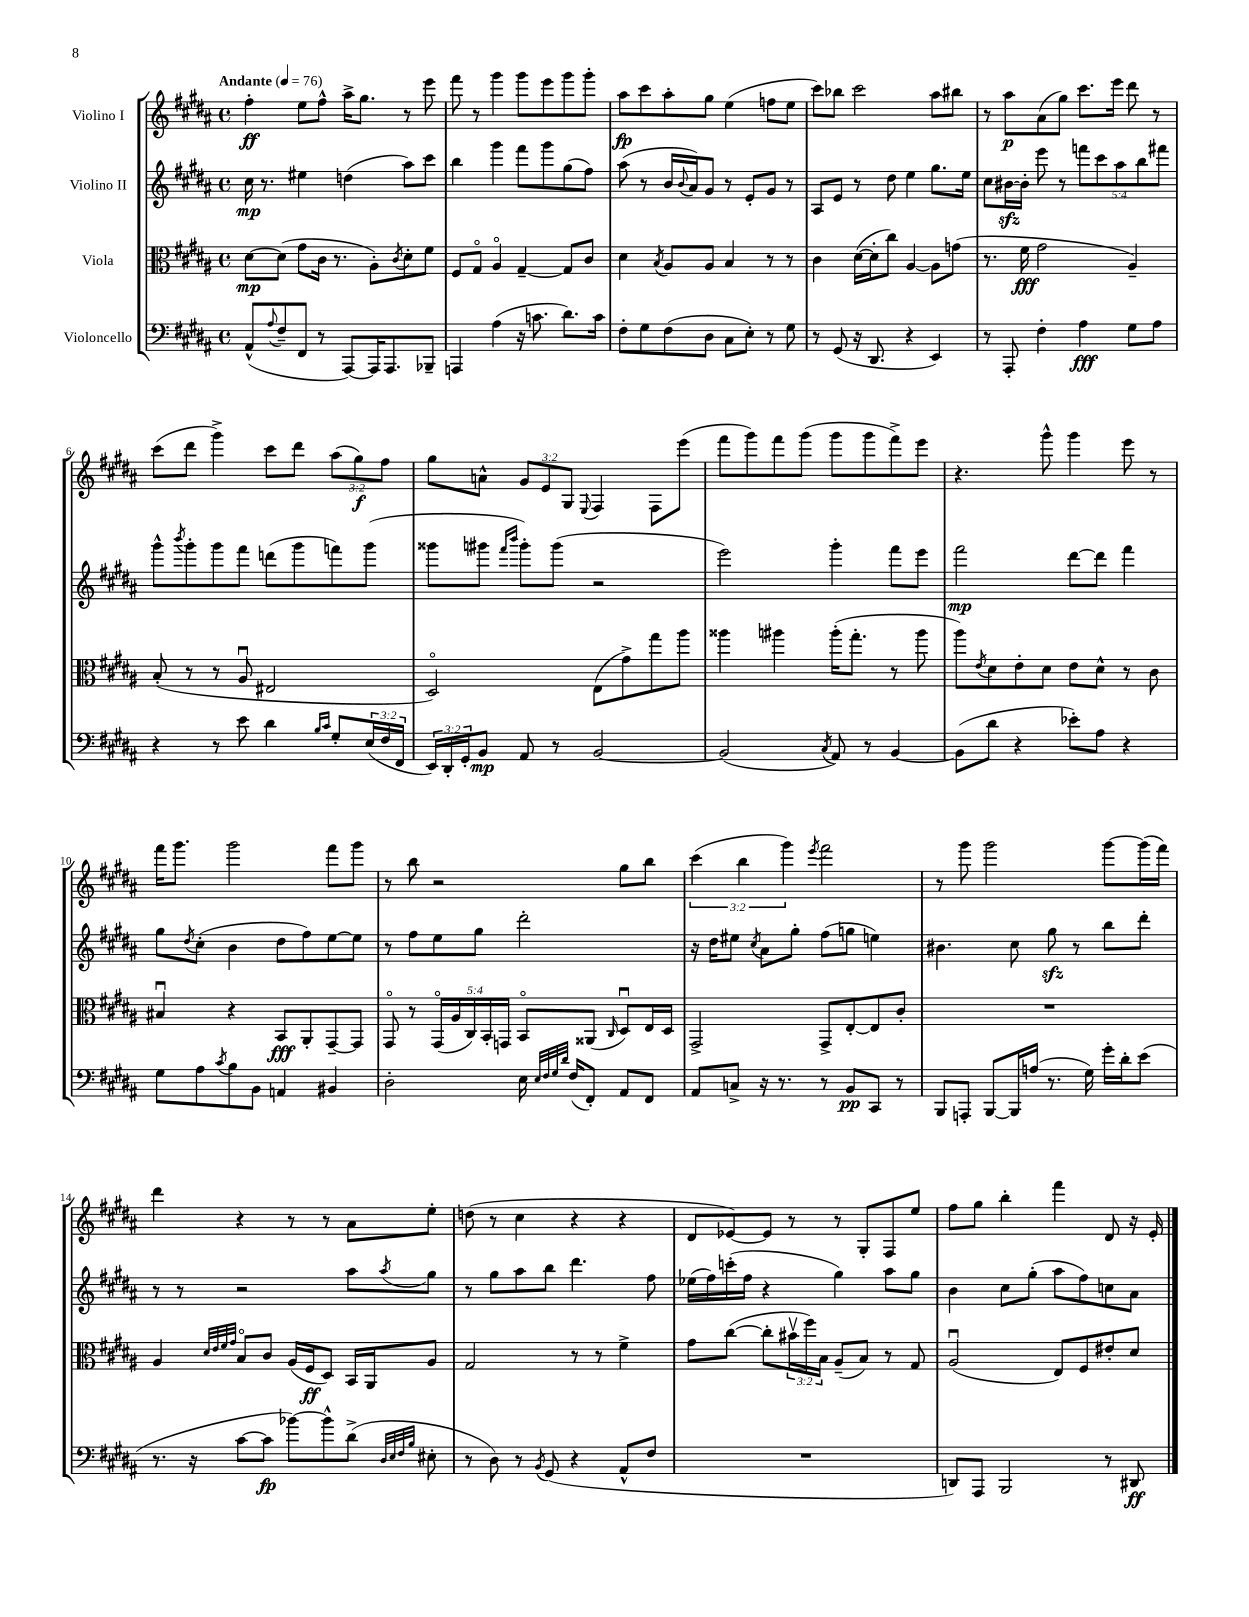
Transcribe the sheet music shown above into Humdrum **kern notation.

**kern	**kern	**kern	**kern
*staff4	*staff3	*staff2	*staff1
*clefF4	*clefC3	*clefG2	*clefG2
*k[f#c#g#d#a#]	*k[f#c#g#d#a#]	*k[f#c#g#d#a#]	*k[f#c#g#d#a#]
*M4/4	*M4/4	*M4/4	*M4/4
*met(c)	*met(c)	*met(c)	*met(c)
*MM76	*MM76	*MM76	*MM76
(8AA#^^	[8d#	16cc#	4ff#'
.	.	8.r	.
8qqA#	.	.	.
8F#~	(8d#]	.	.
8FF#	8g#	4ee#	8ee
8r	16c#	.	8ff#^^
.	8.r	.	.
[8AAA#)	.	(4dd	16aa#^
.	.	.	8.gg#
16AAA#]	8A#')	.	.
8.AAA#	.	.	.
.	8qc#	.	.
.	8d#'	8aa#)	8r
8BBB-~	8f#	8ccc#	8eee
=	=	=	=
4AAA	8F#	4bb	8fff#
.	8G#o	.	8r
(4A#	4A#o	4ggg#	4ggg#
16r	[4G#~	8fff#	8ggg#
8.c	.	.	.
.	.	8ggg#	8eee
8.d#)	8G#]	(8gg#	8ggg#
.	8c#	8ff#)	8ggg#'
16c	.	.	.
=	=	=	=
8F#'	4d#	(8aa#	8aa#
8G#	.	8r	8ccc#
.	8qB	.	.
(8F#	8A#	16b	8aa#'
.	.	8qqb	.
.	.	16a#)	.
8D#	8A#	8g#	8gg#
8C#	4B	8r	(4ee
8E')	.	8e'	.
8r	8r	8g#	8ff
8G#	8r	8r	8ee
=	=	=	=
8r	4c#	8A#	8ccc#)
(8GG#	.	8e	8bb-
16r	([16d#	8r	2ccc#
8.DD#	16d#']	.	.
.	8cc#)	8dd#	.
4r	[4A#	4ee	.
4EE)	8A#]	8.gg#	8aa#
.	(8g	.	8bb#
.	.	16ee	.
=	=	=	=
8r	8.r	8cc#	8r
8AAA#'	.	[16b#	8aa#
.	16f#	16b#']	.
4F#'	2g#	8eee	(8a#
.	.	8r	8gg#)
4A#	.	10fff	8.ccc#
.	.	10ccc#	.
.	.	.	16eee
.	.	10aa#	.
8G#	4A#~)	.	8ddd#
.	.	10bb	.
8A#	.	.	8r
.	.	10fff#	.
=	=	=	=
4r	(8B'	8ggg#^^	(8ccc#
.	.	8qbbb	.
.	8r	8ggg#'	8ddd#
8r	8r	8ggg#	4ggg#^)
8e	8A#u	8fff#	.
4d#	2E#	(8ddd	8ccc#
.	.	8ggg#	8ddd#
16qqB	.	.	.
16qqc#	.	.	.
8G#'	.	8fff)	(12aa#
.	.	.	12gg#)
(24E	.	(8ggg#	.
24F#	.	.	12ff#
24FF#	.	.	.
=	=	=	=
24EE)	2D#o)	8ggg##	8gg#
24DD#'	.	.	.
24GG#'	.	.	.
8BB	.	8ggg#	8a^^
.	.	16qqfff#	.
.	.	16qqbbb	.
8AA#	.	8ggg#')	12g#
.	.	.	12e
8r	.	(8ggg#	.
.	.	.	12G#
.	.	.	8qqE
[2BB	(8E	2r	4F#
.	8g#^)	.	.
.	8gg#	.	8F#
.	8aa#	.	(8eee
=	=	=	=
(2BB]	4aa##	2eee)	8fff#
.	.	.	8ggg#)
.	4aa#	.	8fff#
.	.	.	(8ggg#
8qC#	.	.	.
8AA#)	(16aa#'	4ggg#'	8ggg#
.	8.gg#'	.	.
8r	.	.	8ggg#
[4BB	8r	8fff#	8fff#^)
.	8aa#	8eee	8eee
=	=	=	=
(8BB]	8aa#)	2fff#	4.r
.	8qe	.	.
8d#	8d#	.	.
4r	8e'	.	.
.	8d#	.	8ggg#^^
8e-')	8e	[8ddd#	4ggg#
8A#	8d#^^	8ddd#]	.
4r	8r	4fff#	8eee
.	8c#	.	8r
=	=	=	=
8G#	4B#u	8gg#	16fff#
.	.	.	8.ggg#
.	.	8qdd#	.
8A#	.	(8cc#'	.
8qc#	.	.	.
8B	4r	4b	2ggg#
8BB	.	.	.
4AA	8BB	8dd#	.
.	8AA#'	8ff#)	.
4BB#	[8GG#~	[8ee	8fff#
.	8GG#]	8ee]	8ggg#
=	=	=	=
2D#'	8GG#o	8r	8r
.	8r	8ff#	8bb
.	(20GG#o	8ee	2r
.	20A#	.	.
.	20C#)	.	.
.	.	8gg#	.
.	20BB'	.	.
.	20GG	.	.
16E	8BBo	2ddd#'	.
32qqE	.	.	.
32qqF#	.	.	.
32qqG#	.	.	.
32qqd#	.	.	.
(16F#	.	.	.
8FF#')	(8AA##	.	.
.	16qqC#	.	.
8AA#	8D#u)	.	8gg#
8FF#	16E	.	8bb
.	16D#	.	.
=	=	=	=
8AA#	2GG#^	16r	(6ccc#
.	.	16dd#	.
8C^	.	8ee#	.
.	.	.	6bb
.	.	8qcc#	.
16r	.	8a#	.
8.r	.	.	.
.	.	.	6ggg#)
.	.	8gg#'	.
.	.	.	8qeee
8r	8GG#^	(8ff#	2fff#
8BB	[8E'	8gg	.
8CC#	8E]	4ee)	.
8r	8c#'	.	.
=	=	=	=
8BBB	1r	4.b#	8r
8AAA'	.	.	8ggg#
[8BBB	.	.	2ggg#
16BBB]	.	8cc#	.
(16A	.	.	.
8.r	.	8gg#	.
.	.	8r	.
16G#)	.	.	.
16g#'	.	8bb	[8ggg#
16d#'	.	.	.
(8e	.	8ddd#'	(16ggg#]
.	.	.	16fff#)
=	=	=	=
8.r	4A#	8r	4ddd#
.	.	8r	.
16r	.	.	.
.	32qqd#	.	.
.	32qqe	.	.
.	32qqf#	.	.
.	32qqg#	.	.
[8c#	8Bo	2r	4r
8c#]	8c#	.	.
[8b-)	(16A#	.	8r
.	16F#	.	.
8b-^^]	8D#)	.	8r
(8d#^	16BB	8aa#	8a#
.	16AA#	.	.
32qqD#	.	.	.
32qqE	.	.	.
32qqF#	.	.	.
32qqB	.	8qaa#	.
8E#'	8A#	8gg#	8ee'
=	=	=	=
8r	2G#	8r	(8dd
8D#)	.	8gg#	8r
8r	.	8aa#	4cc#
8qBB	.	.	.
(8GG#	.	8bb	.
4r	8r	4.ddd#	4r
.	8r	.	.
8AA#^^	4f#^	.	4r
8F#	.	8ff#	.
=	=	=	=
1r	8g#	(16ee-	8d#
.	.	16ff#)	.
.	([8cc#	(16ccc'	[8e-)
.	.	16ff#	.
.	8cc#']	4r	8e-]
.	24b#v	.	8r
.	24ff#)	.	.
.	24B	.	.
.	(8A#~	4gg#)	8r
.	8B)	.	8G#'
.	8r	8aa#	8F#
.	8G#	8gg#	8ee
=	=	=	=
8DD)	(2A#u	4b	8ff#
8AAA#	.	.	8gg#
2BBB	.	8cc#	4bb'
.	.	(8gg#'	.
.	8E)	8aa#	4fff#
.	8F#	8ff#)	.
8r	8e#'	8cc	8d#
8DD#	8d#	8a#	16r
.	.	.	16e'
==	==	==	==
*-	*-	*-	*-
